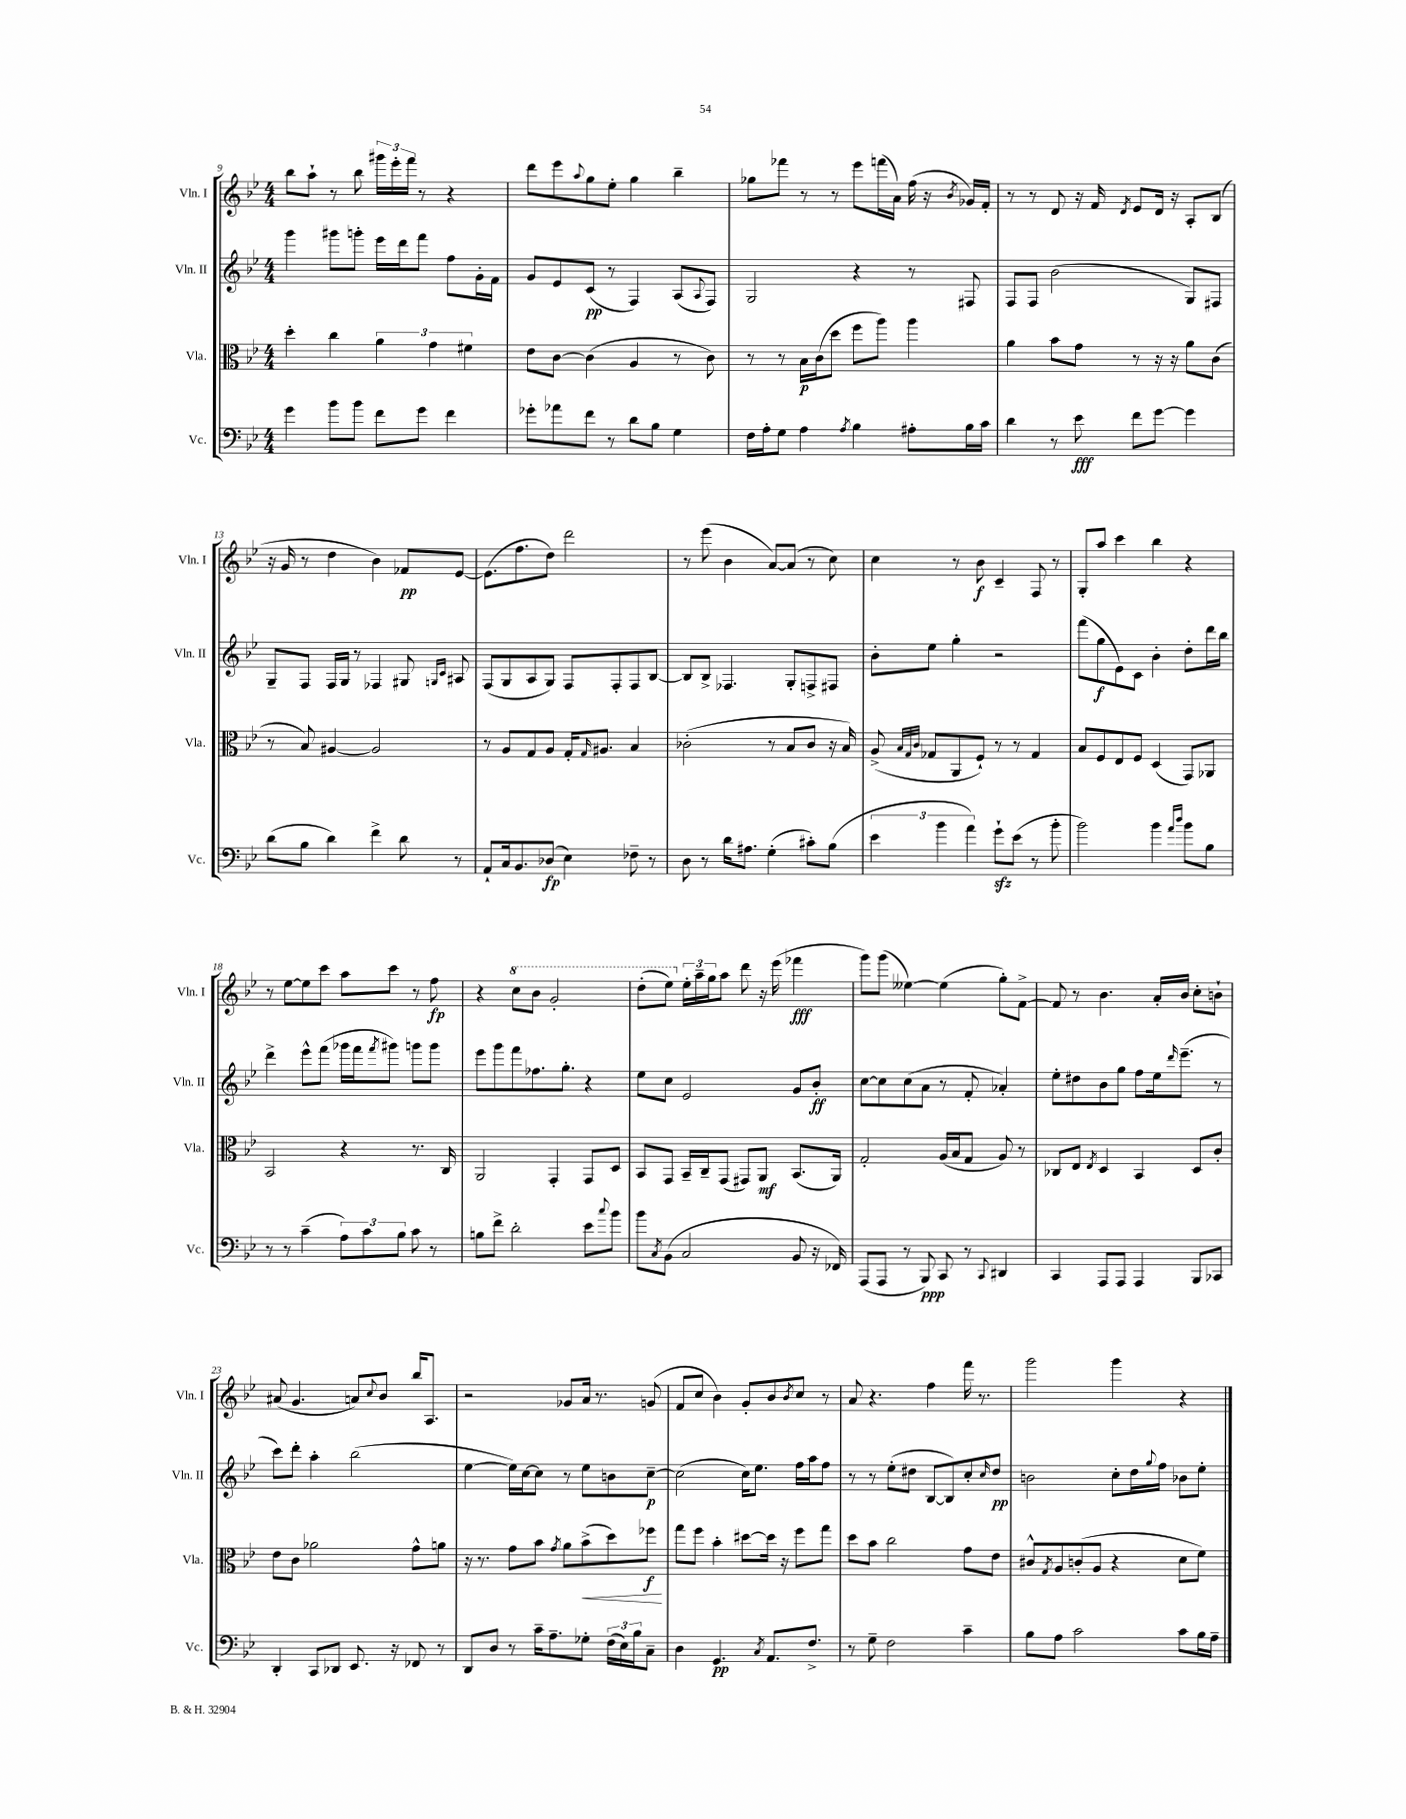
<<
\new StaffGroup <<
\new Staff = "s0" \with { instrumentName = "Vln. I" shortInstrumentName = "Vln. I" } {
    \clef treble \key bes \major \numericTimeSignature \time 4/4
    bes''8 a''8-! r8 bes''8 \tuplet 3/2 { gis'''16 ees'''16-. f'''16 } r8 r4 |
    d'''8 ees'''8 \appoggiatura { a''8 } g''8 ees''8-. g''4 bes''4-- |
    ges''8 fes'''8 r8 r8 ees'''8 f'''16( a'16) f''16( r16 \acciaccatura { bes'8 } ges'16) f'16-. |
    r8 r8 d'8 r16 f'16 \acciaccatura { d'8 } ees'8 d'16 r16 a8-. bes8( |
    r16 g'16 r8 d''4 bes'4) fes'8\pp ees'8~ |
    ees'8.( f''8. d''8) d'''2 |
    r8 ees'''8( bes'4 a'8~) a'8( r8 c''8) |
    c''4 r8 bes'8\f c'4-- f8 r8 |
    g8-. a''8 c'''4 bes''4 r4 |
    r8 ees''8~ ees''8 c'''8 a''8 c'''8 r8 f''8\fp |
    r4 \ottava #1 c'''8 bes''8 g''2-. |
    d'''8-.( ees'''8) \ottava #0 \tuplet 3/2 { ees''16-. a''16-- g''16 } a''8 d'''8 r16 ees'''16( fes'''4\fff |
    g'''8) g'''8( eeses''4~) eeses''4( g''8-.) f'8~-> |
    f'8 r8 bes'4. a'16-. bes'16 c''8-. b'8-! |
    ais'8( g'4. a'8) \appoggiatura { c''8 } bes'8 bes''16 a8. |
    r2 ges'8 a'16 r8. g'8( |
    f'8 c''8 bes'4) g'8-. bes'8 \acciaccatura { bes'8 } c''8 r8 |
    a'8 r4. f''4 f'''16 r8. |
    g'''2 g'''4 r4 \bar "|." |
}
\new Staff = "s1" \with { instrumentName = "Vln. II" shortInstrumentName = "Vln. II" } {
    \clef treble \key bes \major \numericTimeSignature \time 4/4
    g'''4 gis'''8 g'''8-. ees'''16 d'''16 f'''8 f''8 g'16-. f'16 |
    g'8 ees'8 c'8\pp( r8 f4) a8( \appoggiatura { a8 } f8) |
    g2 r4 r8 fis8 |
    f8 f8 bes'2( g8) fis8 |
    g8-- f8 f16 g16 r8 fes4 gis8 \grace { g16 c'16 } ais8 |
    f8( g8 a8 g8) f8 f8-. f8 bes8~ |
    bes8 bes8-> fes4. g8-. f8-> fis8 |
    bes'8-. ees''8 g''4-. r2 |
    f'''8( g''8\f ees'8) c'8 bes'4-. d''8-. d'''16 bes''16 |
    d'''4-> ees'''8-^ f'''8( ges'''16 f'''16 \acciaccatura { f'''8 } gis'''8) g'''8 g'''8 |
    ees'''8 g'''8 f'''8 fes''8. g''8.-. r4 |
    ees''8 c''8 ees'2 g'8 bes'8-.\ff |
    c''8~ c''8 c''8( a'8 r8 f'8-. aes'4-.) |
    ees''8-. dis''8 bes'8 g''8 f''8 ees''16 \grace { d'''16 } ees'''8.--( r8 |
    c'''8) d'''8-. a''4-. bes''2( |
    ees''4~ ees''16) c''16~ c''8 r8 ees''8 b'8 c''8~--\p |
    c''2( c''16) ees''8. f''16 a''16 f''8 |
    r8 r8 ees''8-.( dis''8 bes8~ bes8) c''8-. \grace { c''16 } dis''8\pp |
    b'2 c''8-. d''16 \appoggiatura { g''8 } f''16 bes'8 ees''8-. \bar "|." |
}
\new Staff = "s2" \with { instrumentName = "Vla." shortInstrumentName = "Vla." } {
    \clef alto \key bes \major \numericTimeSignature \time 4/4
    d''4-. c''4 \tuplet 3/2 { a'4 g'4 fis'4 } |
    ees'8 c'8~ c'4( a4 r8 c'8) |
    r8 r8 bes16\p c'16( d''8 f''8 a''8) a''4 |
    a'4 bes'8 g'8 r8 r16 r16 a'8 c'8( |
    r8 bes8) ais4~ ais2 |
    r8 a8 g8 a8 g16-. \grace { g16 } ais8. bes4 |
    ces'2-.( r8 bes8 ces'8 r16 bes16) |
    a8->( \grace { bes32 g32 c'32 } ges8 a,8 f8-!) r8 r8 ges4 |
    bes8 f8 ees8 f8 d4( g,8) aes,8 |
    bes,2 r4 r8. c16 |
    a,2 g,4-. g,8 d8 |
    bes,8 g,8 bes,16-- c16-- g,8( gis,8) a,8\mf bes,8.( a,16) |
    g2-. a16( bes16 g8 a8) r8 |
    ces8 ees8 \acciaccatura { ees8 } d4 bes,4 d8 c'8-. |
    ees'8 c'8 aes'2 g'8-^ a'8 |
    r16 r8. g'8 bes'8 \acciaccatura { g'8 } a'8 bes'8->\<( d''8) fes''8\f\! |
    g''8 f''8 bes'4-. dis''8~ dis''16 r16 f''8 g''8 |
    d''8 bes'8 c''2 g'8 ees'8 |
    cis'8-^ \acciaccatura { g8 } a8 c'8-.( a8 r4 d'8 f'8) \bar "|." |
}
\new Staff = "s3" \with { instrumentName = "Vc." shortInstrumentName = "Vc." } {
    \clef bass \key bes \major \numericTimeSignature \time 4/4
    g'4 bes'8 bes'8 f'8 g'8 f'4 |
    ges'8-. aes'8 f'8 r8 d'8 bes8 g4 |
    f16 a16-. g8 a4 \acciaccatura { a8 } bes4 ais8-. bes16 c'16 |
    d'4 r8 ees'8\fff f'8 g'8~ g'4 |
    d'8( bes8 d'4) f'4-> d'8 r8 |
    a,8-! c16 bes,8. des8\fp( ees4) fes8-- r8 |
    d8 r8 d'16 ais8. g4-.( cis'8-.) bes8( |
    \tuplet 3/2 { ees'4 bes'4 a'4) } g'8-!\sfz ees'8( r8 bes'8-. |
    bes'2) bes'4 \grace { a'16 d''16 } bes'8 bes8 |
    r8 r8 c'4--( \tuplet 3/2 { a8) c'8 bes8 } c'8 r8 |
    b8 f'8-> d'2-. ees'8 \appoggiatura { c''8 } bes'8 |
    bes'8 \acciaccatura { c8 } bes,8( c2 bes,8 r16 fes,16) |
    a,,8( a,,8 r8 bes,,8\ppp) c,8 r8 \appoggiatura { c,8 } dis,4 |
    c,4 a,,8 a,,8 a,,4 bes,,8 ces,8 |
    d,4-. c,8 des,8 ees,8. r16 fes,8 r8 |
    d,8 d8 r8 c'16-- a8.-- ges8-. \tuplet 3/2 { f16( ees16) bes16 } c8-- |
    d4 g,4.\pp \acciaccatura { c8 } a,8. f8.-> |
    r8 g8-- f2 c'4-- |
    bes8 a8 c'2 c'8 bes16 a16-- \bar "|." |
}
>>
>>
\layout { \context { \Score currentBarNumber = #9 } }
